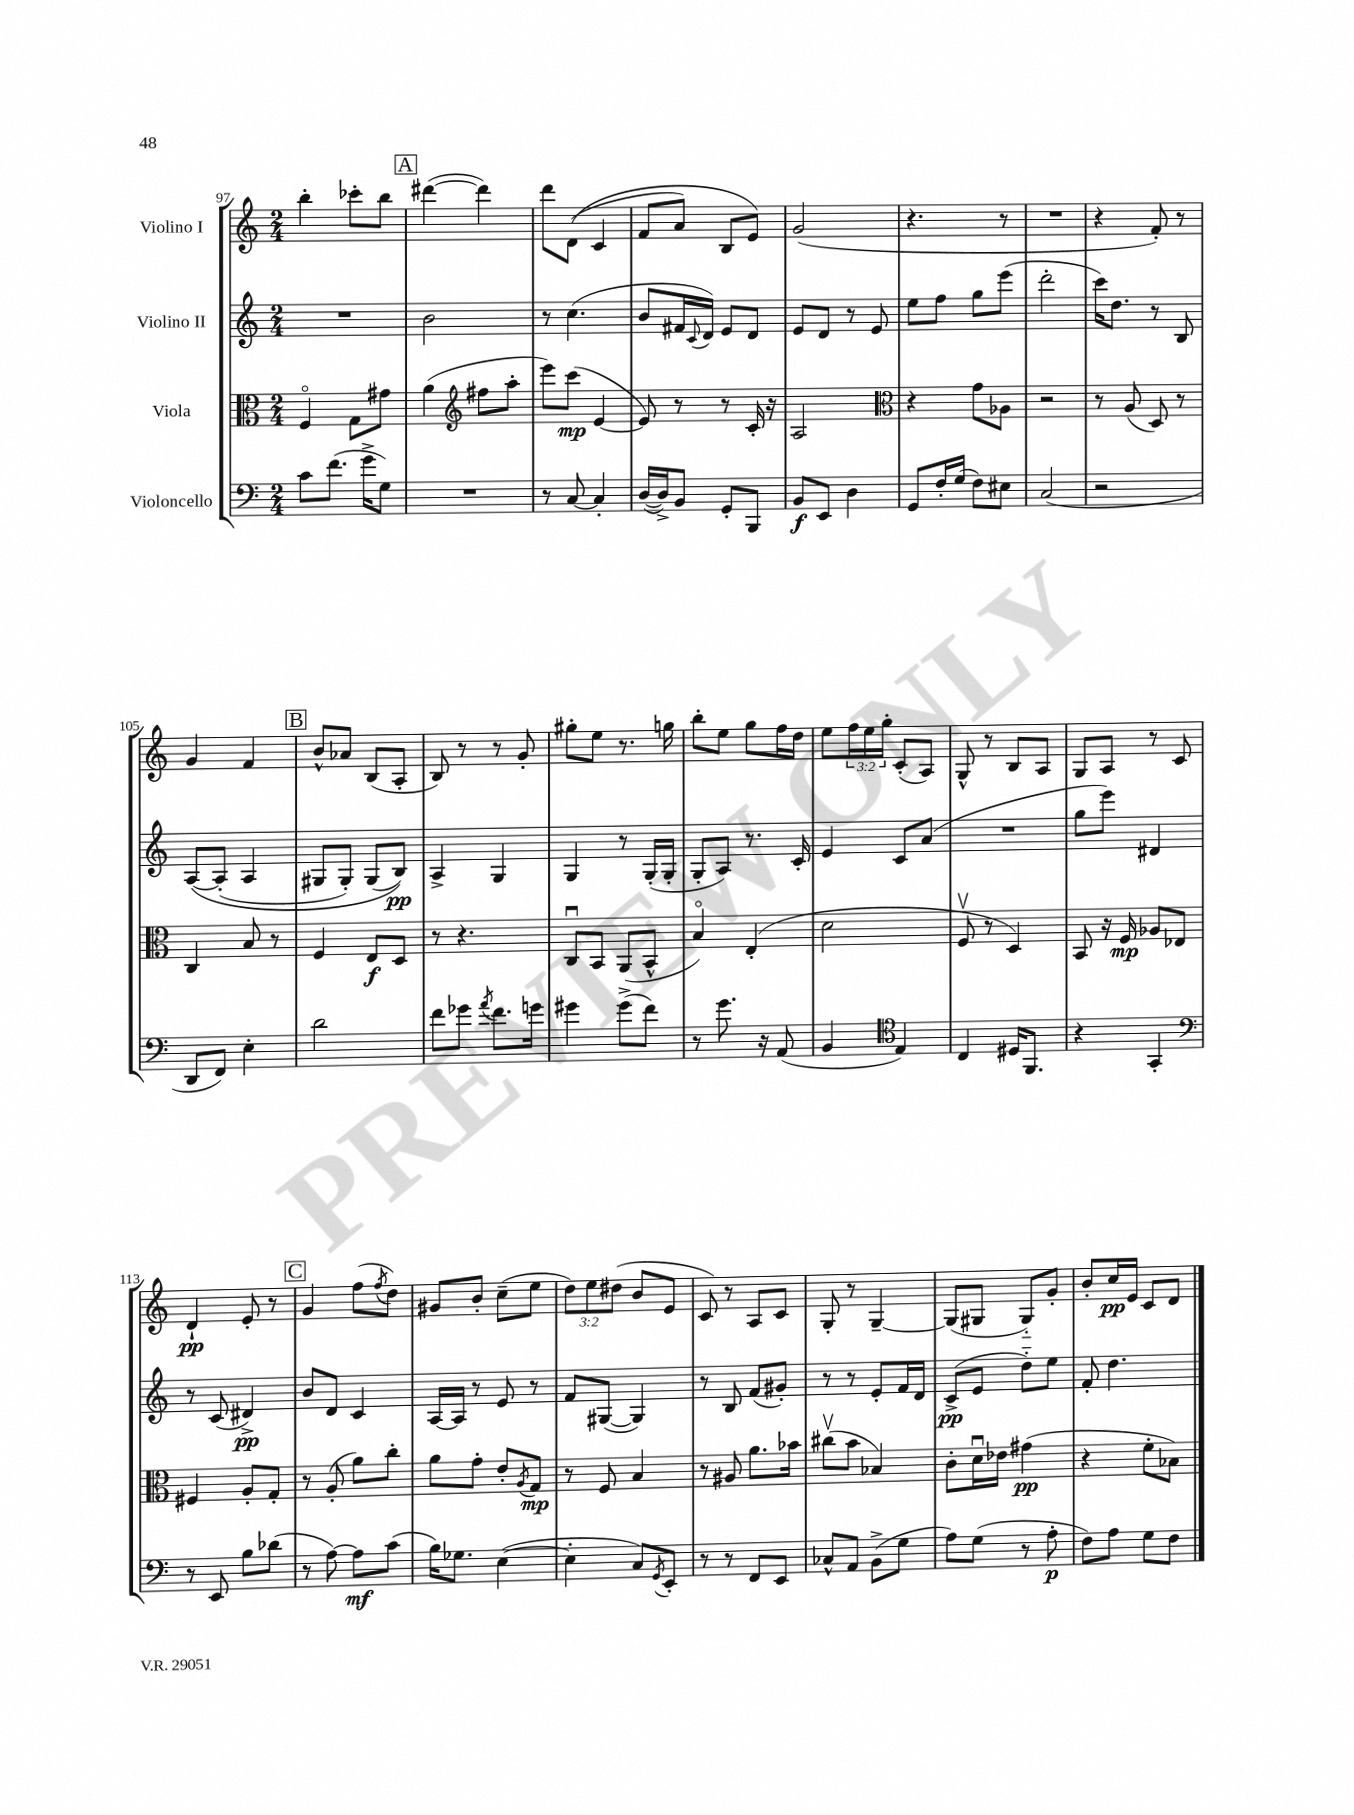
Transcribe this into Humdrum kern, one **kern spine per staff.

**kern	**kern	**kern	**kern
*staff4	*staff3	*staff2	*staff1
*clefF4	*clefC3	*clefG2	*clefG2
*k[]	*k[]	*k[]	*k[]
*M2/4	*M2/4	*M2/4	*M2/4
8c\L	4Fo/	2r	4bb'\
(8.f\J	.	.	.
.	8G\L	.	8ccc-'\L
16g^\LK	.	.	.
8G\J)	8g#\J	.	8bb\J
=	=	=	=
2r	(4a\	2b\	([4ddd#\
*	*clefG2	*	*
.	8ff#\L	.	4ddd#\])
.	8aa'\J	.	.
=	=	=	=
8r	8eee\L)	8r	8ddd\L
[8C/	(8ccc\J	(4.cc\	&((8d\J
4C'/]	[4e/	.	4c/
=	=	=	=
([16D/LL	8e/])	8b/L	8f/L
16D^/]J)	.	.	.
8BB/J	8r	16f#/L	8a/J)
.	.	8qqc/	.
.	.	16d/JJ)	.
8GG'/L	8r	8e/L	8B/L
8BBB/J	16c'/	8d/J	8e/J&)
.	16r	.	.
=	=	=	=
8BB/L	2A/	8e/L	(2g/
8EE/J	.	8d/J	.
4D\	.	8r	.
.	.	8e/	.
=	=	=	=
*	*clefC3	*	*
8GG/L	4r	8ee\L	4.r
16F'/L	.	8ff\J	.
(16G/JJ	.	.	.
8F\L)	8g\L	8gg\L	.
8E#\J	8A-\J	(8eee\J	8r
=	=	=	=
(2C/	2r	2ddd'\	2r
=	=	=	=
2r	8r	16ccc\LK)	4r
.	.	8.dd\J	.
.	(8A/	.	.
.	8D/)	8r	8f'/)
.	8r	8B/	8r
=	=	=	=
8DD/L	4C/	&([8A/L	4g/
8FF/J)	.	(8A'/]J	.
4E'\	8B/	4A/	4f/
.	8r	.	.
=	=	=	=
2d\	4F/	8G#/L	8b^^/L
.	.	8G#'/J)	8a-/J
.	8E/L	(8G#/L	(8B/L
.	8D/J	8B/J)&)	8A'/J
=	=	=	=
8f\L	8r	4A^/	8B/)
8g-\J	4.r	.	8r
8qa/	.	.	.
8.f\L	.	4G/	8r
.	.	.	8g'/
16g\Jk	.	.	.
=	=	=	=
4g#\	8Cu/L	4G/	8gg#'\L
.	8BB/J	.	8ee\J
(8g#^\L	(8AA/L	8r	8.r
8f\J)	8BB^^/J	(16G'/LL	.
.	.	16G'/JJ	16gg\
=	=	=	=
8r	4Bo/)	8G'/L	8bb'\L
8.g\	.	8A/J)	8ee\J
.	(4E'/	8.r	8gg\L
16r	.	.	.
(8AA/	.	.	16ff\L
.	.	16c'/	16dd\JJ
=	=	=	=
4BB/	2d\	4e/	8ee\L
.	.	.	24ff\L
.	.	.	24ee\
.	.	.	24gg'\JJ
*clefC4	*	*	*
4E/)	.	8c/L	(8c'/L
.	.	(8a/J	8A/J)
=	=	=	=
4C/	8Fv/	2r	8G^^/
.	8r	.	8r
16D#/LK	4D/)	.	8B/L
8.FF/J	.	.	.
.	.	.	8A/J
=	=	=	=
4r	8BB/	8gg\L	8G/L
.	16r	8eee\J)	8A/J
.	16F/	.	.
4GG'/	8A-/L	4d#/	8r
.	8E-/J	.	8c/
=	=	=	=
*clefF4	*	*	*
8r	4F#/	8r	4d`/
8EE/	.	(8c/	.
8B\L	8A'/L	4d#^/)	8e'/
(8d-\J	8G'/J	.	8r
=	=	=	=
8r	8r	8b/L	4g/
[8A\)	(8A'/	8d/J	.
8A\]L	8a\L)	4c/	(8ff\L
.	.	.	8qff/
(8c\J	8cc'\J	.	8dd\J)
=	=	=	=
16B\LK)	8a\L	[16A/LL	8g#/L
8.G-\J	.	16A/]JJ	.
.	8g'\J	8r	8b'/J
([4E\	8e'/L	8e/	(8cc~\L
.	8qA/	.	.
.	8G/J	8r	8ee\J
=	=	=	=
4E'\]	8r	8f/L	12dd\L)
.	.	.	12ee\
.	8F/	([8G#/J	.
.	.	.	(12dd#\J
8C/L)	4B/	4G#/])	8b/L
8qGG/	.	.	.
8EE'/J	.	.	8e/J
=	=	=	=
8r	8r	8r	8c/)
8r	8A#/	8B/	8r
8FF/L	8.a\L	(8f/L	8A/L
8EE/J	.	8g#'/J)	8c/J
.	16b-\Jk	.	.
=	=	=	=
8C-^^/L	(8cc#v\L	8r	8G'/
8AA/J	8b\J	8r	8r
(8BB^\L	4B-/)	8e'/L	[4G~/
8G\J	.	16f/L	.
.	.	16d/JJ	.
=	=	=	=
8A\L)	8c'\L	(8c^/L	(8G/]L
(8G\J	16du\L	8e/J	8G#/J
.	16e-\JJ	.	.
8r	(4g#\	8dd'~\L)	8G#'~/L)
8A'\	.	8ee\J	8g'/J
=	=	=	=
8F\L)	4r	8f'/	8b'/L
8A\J	.	4.dd\	16cc/L
.	.	.	16e/JJ
8G\L	8f'\L	.	8c/L
8F\J	8B-\J)	.	8d/J
==	==	==	==
*-	*-	*-	*-
